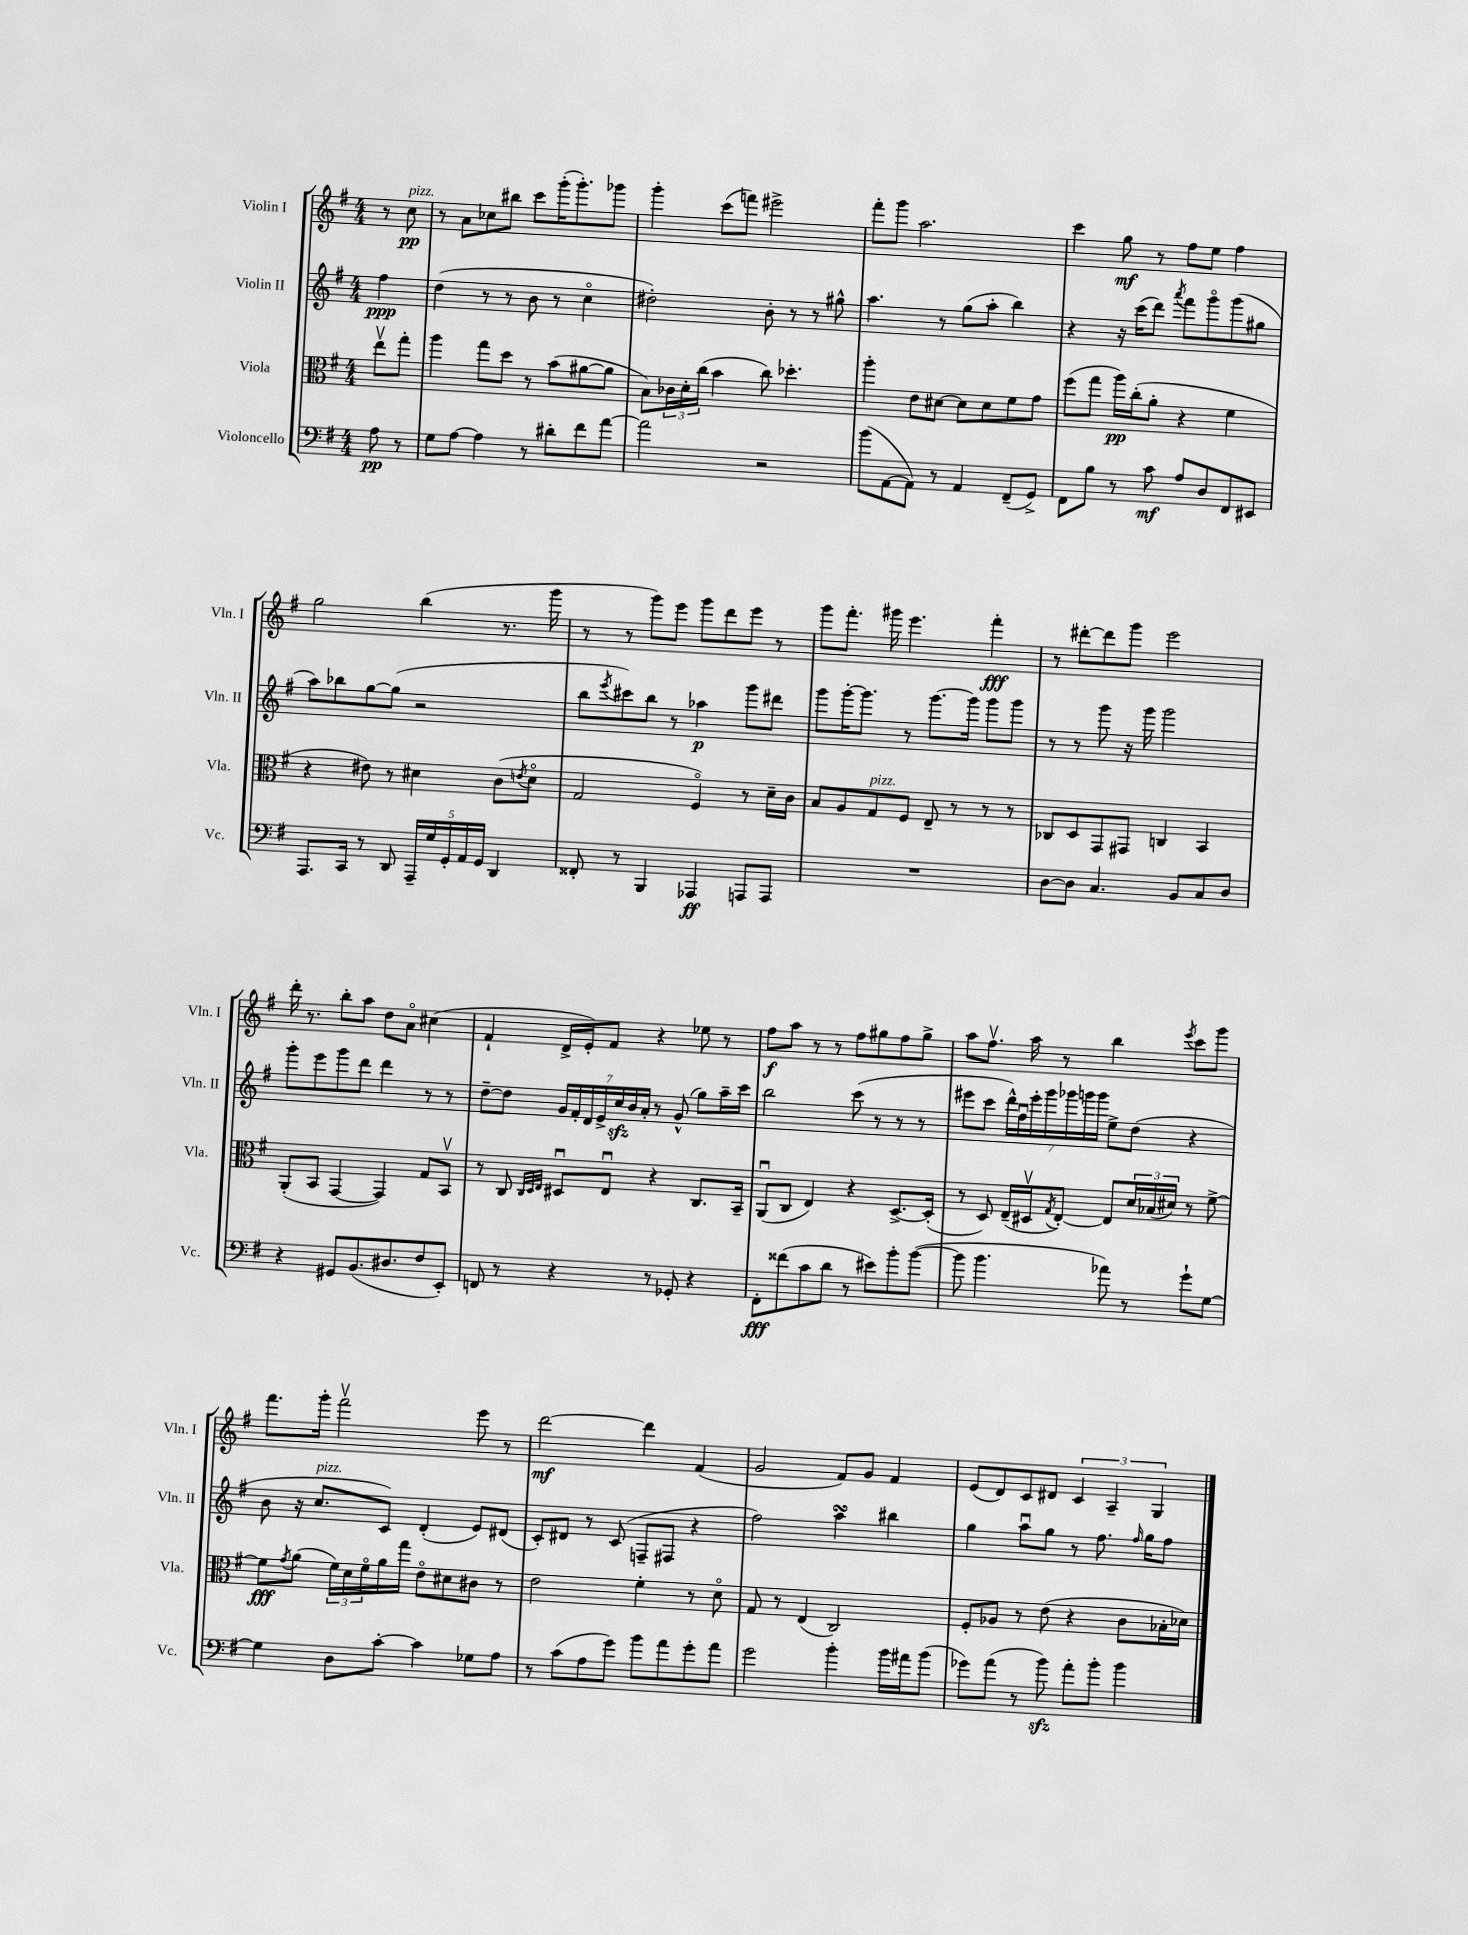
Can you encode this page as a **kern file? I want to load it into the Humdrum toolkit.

**kern	**dynam	**kern	**dynam	**kern	**dynam	**kern	**dynam
*part4	*part4	*part3	*part3	*part2	*part2	*part1	*part1
*staff4	*staff4	*staff3	*staff3	*staff2	*staff2	*staff1	*staff1
*I"Violoncello	*	*I"Viola	*	*I"Violin II	*	*I"Violin I	*
*I'Vc.	*	*I'Vla.	*	*I'Vln. II	*	*I'Vln. I	*
*clefF4	*	*clefC3	*	*clefG2	*	*clefG2	*
*k[f#]	*	*k[f#]	*	*k[f#]	*	*k[f#]	*
*M4/4	*	*M4/4	*	*M4/4	*	*M4/4	*
=	=	=	=	=	=	=	=
8A\	pp	8eev\L	.	4ff#\	ppp	8r	.
!	!	!	!	!	!	!LO:TX:a:i:t=pizz.	!
8r	.	8gg'\J	.	.	.	8cc\	pp
=1	=1	=1	=1	=1	=1	=1	=1
8G\L	.	4aa\	.	(4dd\	.	8r	.
[8A\J	.	.	.	.	.	8a\L	.
4A\]	.	8gg\L	.	8r	.	8cc-X\	.
.	.	8dd\J	.	8r	.	8bb#X\J	.
8r	.	8r	.	8b\	.	8ccc\L	.
8d#X'\L	.	(8b\L	.	8r	.	(16ggg'\K	.
.	.	.	.	.	.	8.ggg'\)	.
8f#\	.	[8a#X\	.	4cc\	.	.	.
[8a\J	.	8a#\J]	.	.	.	8ggg-X\J	.
=2	=2	=2	=2	=2	=2	=2	=2
2a\]	.	8B\L)	.	2dd#X'\)	.	4ggg'\	.
.	.	24c-X\L	.	.	.	.	.
.	.	24d'\	.	.	.	.	.
.	.	(24cc\JJ	.	.	.	.	.
.	.	4b\	.	.	.	(8ccc\L	.
.	.	.	.	.	.	8fffn\J)	.
2r	.	8cc\)	.	8b'\	.	2eee#X^\	.
.	.	4.dd-X'\	.	8r	.	.	.
.	.	.	.	8r	.	.	.
.	.	.	.	8gg#X^^\	.	.	.
=3	=3	=3	=3	=3	=3	=3	=3
(8b\L	.	4aa'\	.	4.aa\	.	8fff#'\L	.
[8AA\	.	.	.	.	.	8ggg\J	.
8AA\J])	.	8e\L	.	.	.	2.aa\	.
8r	.	[8d#X\J	.	8r	.	.	.
4AA/	.	8d#\L]	.	(8gg\L	.	.	.
.	.	8d#\	.	8aa'\J	.	.	.
(8FF#~/L	.	8f#\	.	4bb\)	.	.	.
8GG^/J)	.	8g\J	.	.	.	.	.
=4	=4	=4	=4	=4	=4	=4	=4
8FF#\L	.	(8ff#\L	.	4r	.	4ccc\	.
8B\J	.	8gg\J	.	.	.	.	.
8r	.	16aa\LL)	pp	16r	.	8gg\	mf
.	.	(16cc'\J	.	(16ccc\KL	.	.	.
8c\	mf	8a'\J	.	8ddd\J)	.	8r	.
.	.	.	.	8qaaa/	.	.	.
8A/L	.	4r	.	8fff#\L	.	8ff#\L	.
8D/	.	.	.	8ggg\	.	8ee\J	.
8FF#/	.	4f#\	.	(8ggg\	.	4ff#\	.
8EE#X/J	.	.	.	8gg#X\J	.	.	.
!!LO:LB:g=z
=5	=5	=5	=5	=5	=5	=5	=5
8.AAA/L	.	4r	.	8aa\L)	.	2gg\	.
.	.	.	.	8bb-X\	.	.	.
16CC/Jk	.	.	.	.	.	.	.
8r	.	8e#X\)	.	[8gg\	.	.	.
8DD/	.	8r	.	(8gg\J]	.	.	.
20AAA~/LL	.	4d#X\	.	2r	.	(4bb\	.
20G/	.	.	.	.	.	.	.
20GG'/	.	.	.	.	.	.	.
20AA/	.	.	.	.	.	.	.
20GG/JJ	.	.	.	.	.	.	.
4DD/	.	(8c\L	.	.	.	8.r	.
.	.	8qen/	.	.	.	.	.
.	.	8d#\J	.	.	.	.	.
.	.	.	.	.	.	16ggg\	.
=6	=6	=6	=6	=6	=6	=6	=6
8FF##X'/	.	2G/	.	8bb\L	.	8r	.
.	.	.	.	8qeee/	.	.	.
8r	.	.	.	8ccc#X\)	.	8r	.
4BBB/	.	.	.	8bb\J	.	8ggg\L)	.
.	.	.	.	8r	.	8eee\J	.
4AAA-X/	ff	4F#/)	.	4aa-X\	p	8ggg\L	.
.	.	.	.	.	.	8ddd\	.
8AAAn/L	.	8r	.	8ggg\L	.	8eee\J	.
8AAA/J	.	16d~\LL	.	8ddd#X\J	.	8r	.
.	.	16c\JJ	.	.	.	.	.
=7	=7	=7	=7	=7	=7	=7	=7
1r	.	8B/L	.	8ggg\L	.	8ggg\L	.
.	.	8A/	.	[16ggg'\K	.	8.fff#'\J	.
.	.	.	.	8.ggg\J]	.	.	.
!	!	!LO:TX:a:i:t=pizz.	!	!	!	!	!
.	.	8G/	.	.	.	.	.
.	.	.	.	.	.	16ggg#X\	.
.	.	8F#/J	.	8r	.	4.eee\	.
.	.	8E~/	.	[8.ggg\L	.	.	.
.	.	8r	.	.	.	.	.
.	.	.	.	16ggg\Jk]	.	.	.
.	.	8r	.	8ggg\L	.	4fff#'\	fff
.	.	8r	.	8ggg\J	.	.	.
=8	=8	=8	=8	=8	=8	=8	=8
[8D\L	.	8C-X/L	.	8r	.	8r	.
8D\J]	.	8D/	.	8r	.	[8ddd#X'\L	.
4.C/	.	8GG/	.	8ggg\	.	8ddd#\]	.
.	.	8GG#X/J	.	16r	.	8ggg\J	.
.	.	.	.	16ggg\	.	.	.
.	.	4Cn/	.	2ggg\	.	2eee\	.
8BB/L	.	.	.	.	.	.	.
8C/	.	4BB/	.	.	.	.	.
8D/J	.	.	.	.	.	.	.
!!LO:LB:g=z
=9	=9	=9	=9	=9	=9	=9	=9
4r	.	(8AA'/L	.	8ggg'\L	.	16ddd'\	.
.	.	.	.	.	.	8.r	.
.	.	8BB/J	.	8eee\	.	.	.
8GG#X/L	.	[4GG/	.	8ggg\	.	8bb'\L	.
(8.BB/	.	.	.	8ddd\J	.	8aa\J	.
.	.	4GG/])	.	4ddd\	.	8dd\L	.
8.D#X/	.	.	.	.	.	.	.
.	.	.	.	.	.	8a\J	.
8F#/	.	8G/L	.	8r	.	(4cc#X\	.
8EE'/J)	.	8BBv/J	.	8r	.	.	.
=10	=10	=10	=10	=10	=10	=10	=10
8FFn/	.	8r	.	[8dd~\L	.	4f#`/	.
8r	.	8C/	.	8dd\J]	.	.	.
.	.	32qqC/LLL	.	.	.	.	.
.	.	32qqD/	.	.	.	.	.
.	.	32qqE/JJJ	.	.	.	.	.
4r	.	8D#Xu/L	.	28g/LL	.	16d^/LL	.
.	.	.	.	28f#'/	.	.	.
.	.	.	.	.	.	16e'/J)	.
.	.	.	.	28d/	.	.	.
.	.	.	.	28e^/	.	.	.
.	.	8Eu/J	.	.	.	8f#/J	.
.	.	.	.	28cczz/	.	.	.
.	.	.	.	28b/	.	.	.
.	.	.	.	28a'/JJ	.	.	.
8r	.	4r	.	8r	.	4r	.
8GG-X'/	.	.	.	(8g^^/	.	.	.
4r	.	8.C/L	.	8gg\L)	.	8ee-X\	.
.	.	.	.	16aa~\L	.	8r	.
.	.	16BB~/Jk	.	16ccc\JJ	.	.	.
=11	=11	=11	=11	=11	=11	=11	=11
8FF#'\L	fff	(8AAu/L	.	2bb\	.	8ff#\L	f
(8f##X\	.	8C/J	.	.	.	8aa\J	.
8c\	.	4E/)	.	.	.	8r	.
8d\J	.	.	.	.	.	8r	.
8r	.	4r	.	(8ccc\	.	8ff#\L	.
8e#X\L)	.	.	.	8r	.	8gg#X\	.
8b'\	.	[8.D^/L	.	8r	.	8ff#\	.
([8b\J	.	.	.	8r	.	8gg#^\J	.
.	.	(16D'/Jk]	.	.	.	.	.
=12	=12	=12	=12	=12	=12	=12	=12
8b\]	.	8r	.	8eee#X\L	.	8aa\L	.
4.b\	.	8D/)	.	8ccc\J	.	8.ff#v\J	.
.	.	(16E~/LL	.	28ddd^^\LL)	.	.	.
.	.	.	.	28ff#u\	.	.	.
.	.	16D#Xv/J	.	.	.	16aa\	.
.	.	.	.	28eee#'\	.	.	.
.	.	.	.	28ggg\	.	.	.
.	.	8qG/	.	.	.	.	.
.	.	[8E'/J)	.	.	.	8r	.
.	.	.	.	28ggg-X\	.	.	.
.	.	.	.	28gggn\	.	.	.
.	.	.	.	28ggg\JJ	.	.	.
8a-X\)	.	8E/L]	.	8ee^\L	.	4bb\	.
8r	.	24d/L	.	(8dd\J	.	.	.
.	.	(24B-X/	.	.	.	.	.
.	.	24d#X/JJ)	.	.	.	.	.
.	.	.	.	.	.	8qeee/	.
8g`\L	.	8r	.	4r	.	8ccc\L	.
[8G\J	.	[8f#^\	.	.	.	8ggg\J	.
!!LO:LB:g=z
=13	=13	=13	=13	=13	=13	=13	=13
4G\]	.	8f#\L]	fff	8b\	.	8.fff#\L	.
.	.	8qg/	.	.	.	.	.
.	.	(8a\J	.	16r	.	.	.
!	!	!	!	!LO:TX:a:i:t=pizz.	!	!	!
.	.	.	.	8.cc/L	.	16ggg'\Jk	.
8D\L	.	24f#\LL)	.	.	.	2fff#v\	.
.	.	24d\	.	.	.	.	.
.	.	24f#\	.	.	.	.	.
[8c'\J	.	16a\	.	8c/J)	.	.	.
.	.	16gg\JJ	.	.	.	.	.
4c\]	.	8e\L	.	(4d'/	.	.	.
.	.	8d#X\	.	.	.	.	.
8G-X\L	.	8c#X\J	.	8e/L)	.	8eee\	.
8A\J	.	8r	.	(8d#X/J	.	8r	.
=14	=14	=14	=14	=14	=14	=14	=14
8r	.	2e\	.	8c'/L)	.	[2ddd\	mf
(8c\L	.	.	.	8d#X/J	.	.	.
8A\	.	.	.	8r	.	.	.
8g\J)	.	.	.	(8c/	.	.	.
8b\L	.	4f#'\	.	8Fn~/L	.	4ddd\]	.
8a\	.	.	.	8F#X/J	.	.	.
8g'\	.	8r	.	4r	.	(4f#/	.
8a\J	.	8d\	.	.	.	.	.
=15	=15	=15	=15	=15	=15	=15	=15
2g\	.	8G/	.	2ff#\)	.	2g/	.
.	.	8r	.	.	.	.	.
.	.	(4E/	.	.	.	.	.
4b'\	.	2C/)	.	4aasSSS\	.	8f#/L)	.
.	.	.	.	.	.	8g/J	.
16b\LL	.	.	.	4bb#X\	.	4f#/	.
16a#X\J	.	.	.	.	.	.	.
(8b\J	.	.	.	.	.	.	.
=16	=16	=16	=16	=16	=16	=16	=16
8g-X\L)	.	8F#'/L	.	4gg\	.	(8e/L	.
(8a\J	.	8A-X/J	.	.	.	8d/)	.
8r	.	8r	.	8aau\L	.	8c/	.
8bzz\)	.	(8e\	.	8gg\J	.	8d#X/J	.
8a'\L	.	4r	.	8r	.	6c/	.
8b'\J	.	.	.	8.ff#\	.	.	.
.	.	.	.	.	.	6A~/	.
4b\	.	8c\L	.	.	.	.	.
.	.	.	.	16qqff#/	.	.	.
.	.	.	.	16gg\KL	.	.	.
.	.	.	.	.	.	6G/	.
.	.	16B-X'\L	.	8ff#\J	.	.	.
.	.	16d-X\JJ)	.	.	.	.	.
==	==	==	==	==	==	==	==
*-	*-	*-	*-	*-	*-	*-	*-
